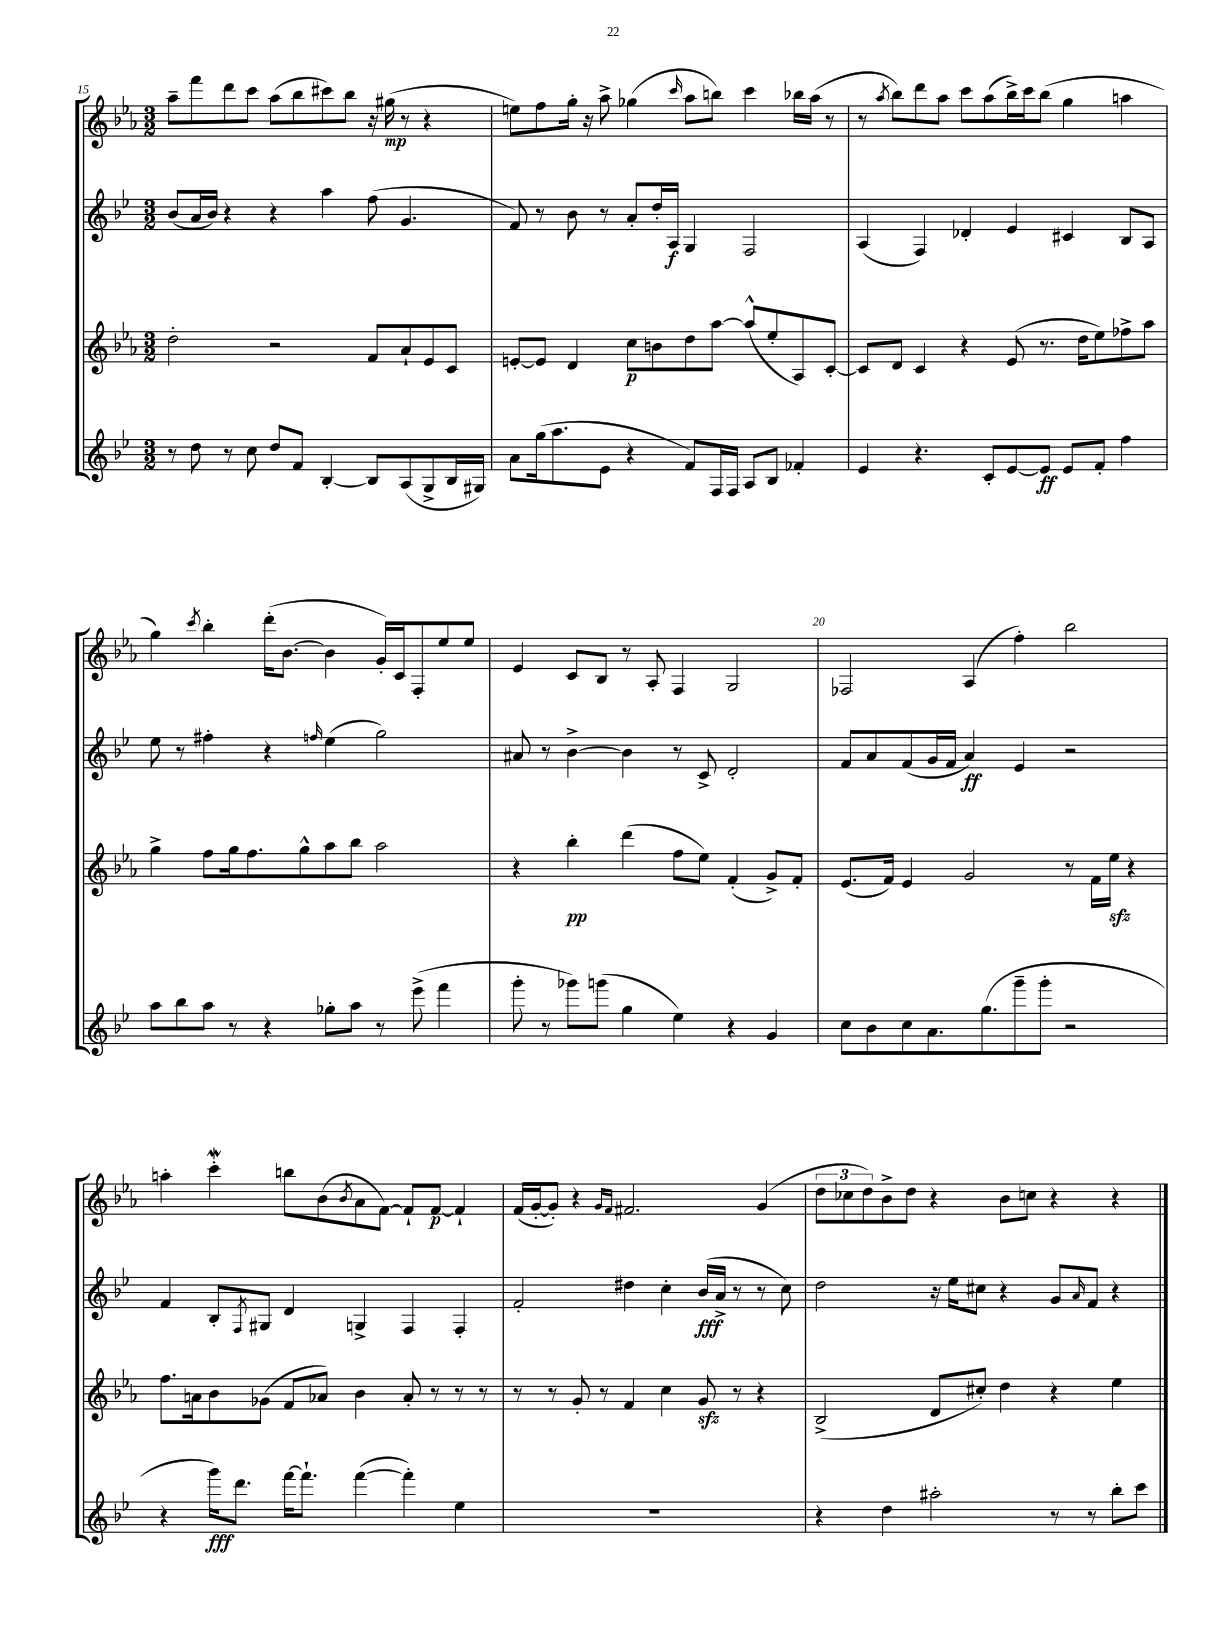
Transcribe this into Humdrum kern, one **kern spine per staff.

**kern	**kern	**kern	**kern
*staff4	*staff3	*staff2	*staff1
*clefG2	*clefG2	*clefG2	*clefG2
*k[b-e-]	*k[b-e-a-]	*k[b-e-]	*k[b-e-a-]
*M3/2	*M3/2	*M3/2	*M3/2
8r	2dd'	(8b-	8aa-~
8dd	.	16a	8fff
.	.	16b-)	.
8r	.	4r	8ddd
8cc	.	.	8ccc
8dd	2r	4r	(8aa-
8f	.	.	8bb-
[4B-'	.	4aa	8ccc#)
.	.	.	8bb-
8B-]	8f	(8ff	16r
.	.	.	(16gg#
(8A	8a-`	4.g	8r
8G^	8e-	.	4r
16B-	8c	.	.
16G#)	.	.	.
=	=	=	=
8a	[8e'	8f)	8ee)
(16gg	8e]	8r	8ff
8.aa	.	.	.
.	4d	8b-	16gg'
.	.	.	16r
8e-	.	8r	8aa-^
4r	8cc	8a'	(4gg-
.	8b	16dd'	.
.	.	16A	.
.	.	.	16qqccc
8f)	8dd	4G	8aa-
16F	[8aa-	.	8bb)
16F	.	.	.
8A	(8aa-^^]	2F	4ccc
8B-	8ee-'	.	.
4f-'	8A-)	.	16bb-
.	.	.	(16aa-
.	[8c'	.	8r
=	=	=	=
4e-	8c]	(4A	8r
.	.	.	8qaa-
.	8d	.	8bb-)
4.r	4c	4F)	8ddd
.	.	.	8aa-
.	4r	4d-'	8ccc
8c'	.	.	(8aa-
[8e-	(8e-	4e-	16bb-^)
.	.	.	16ccc
8e-]	8.r	.	(8bb-
8e-	.	4c#	4gg
.	16dd	.	.
8f'	8ee-)	.	.
4ff	8ff-^	8B-	4aa
.	8aa-	8A	.
=	=	=	=
8aa	4gg^	8ee-	4gg)
8bb-	.	8r	.
.	.	.	8qccc
8aa	8ff	4ff#'	4bb-'
8r	16gg	.	.
.	8.ff	.	.
4r	.	4r	(16ddd'
.	.	.	[8.b-
.	8gg^^	.	.
.	.	16qqff	.
8gg-'	8aa-	(4ee-	4b-]
8aa	8bb-	.	.
8r	2aa-	2gg)	16g')
.	.	.	16c
(8eee-^	.	.	8F'
4fff	.	.	8ee-
.	.	.	8ee-
=	=	=	=
8ggg'	4r	8a#	4e-
8r	.	8r	.
8ggg-)	4bb-'	[4b-^	8c
(8ggg	.	.	8B-
4gg	(4ddd	4b-]	8r
.	.	.	8A-'
4ee-)	8ff	8r	4F
.	8ee-)	8c^	.
4r	(4f'	2d'	2G
4g	8g^)	.	.
.	8f'	.	.
=	=	=	=
8cc	(8.e-	8f	2F-
8b-	.	8a	.
.	16f)	.	.
8cc	4e-	(8f	.
8.a	.	16g	.
.	.	16f	.
.	2g	4a)	(4A-
(8.gg	.	.	.
8ggg~	.	4e-	4ff')
8ggg'	.	.	.
2r	8r	2r	2bb-
.	16f	.	.
.	16ee-	.	.
.	4r	.	.
=	=	=	=
4r	8.ff	4f	4aa'
.	16a	.	.
16ggg)	8b-	8B-'	4ccc'
8.ddd	.	.	.
.	.	8qF	.
.	(8g-	8G#	.
[16fff	8f	4d	8bb
8.fff`]	.	.	.
.	8a-)	.	(8b-
.	.	.	8qb-
([4fff	4b-	4G^	8a-
.	.	.	[8f)
4fff'])	8a-'	4F	8f`]
.	8r	.	[8f
4ee-	8r	4F'	4f`]
.	8r	.	.
=	=	=	=
1.r	8r	2f'	(16f
.	.	.	[16g'
.	8r	.	8g'])
.	8g'	.	4r
.	8r	.	.
.	.	.	16qqg
.	.	.	16qqf
.	4f	4dd#	2.f#
.	4cc	4cc'	.
.	8g	(16b-	.
.	.	16a^	.
.	8r	8r	.
.	4r	8r	(4g
.	.	8cc)	.
=	=	=	=
4r	(2B-^	2dd	12dd
.	.	.	12cc-
.	.	.	12dd)
4dd	.	.	8b-^
.	.	.	8dd
2aa#'	8d	16r	4r
.	.	16ee-	.
.	8cc#')	8cc#	.
.	4dd	4r	8b-
.	.	.	8cc
8r	4r	8g	4r
.	.	16qqa	.
8r	.	8f	.
8bb-'	4ee-	4r	4r
8ccc	.	.	.
==	==	==	==
*-	*-	*-	*-
